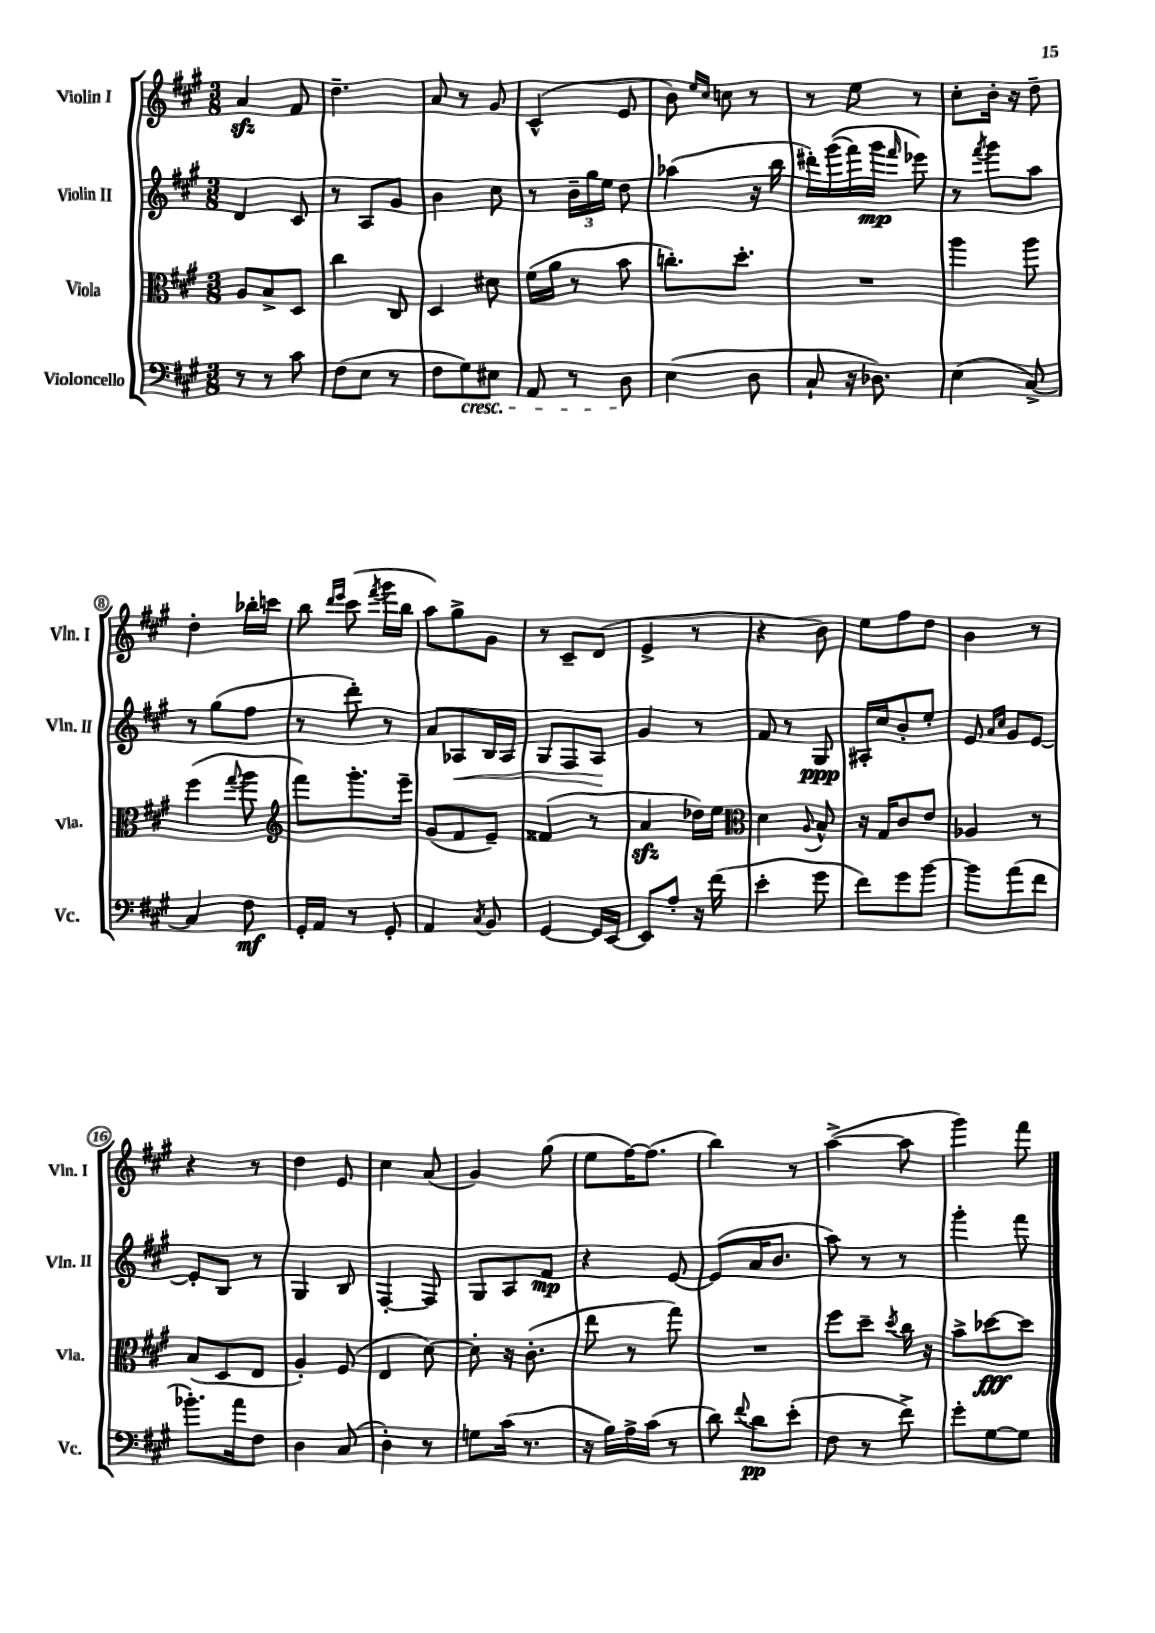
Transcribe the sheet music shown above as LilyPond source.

<<
\new StaffGroup <<
\new Staff = "s0" \with { instrumentName = "Violin I" shortInstrumentName = "Vln. I" } {
    \clef treble \key a \major \numericTimeSignature \time 3/8
    \autoBeamOff a'4\sfz fis'8 |
    d''4.-- |
    a'8 r8 gis'8 |
    cis'4-^( e'8 |
    b'8) \grace { e''16[ cis''16] } c''8 r8 |
    r8 e''8 r8 |
    cis''8[-. b'16]-. r16 d''8-- |
    d''4-. bes''16[-. c'''16] |
    b''8 \grace { d'''16[ e'''16] } cis'''8( \acciaccatura { fis'''8 } gis'''16[ b''16] |
    a''8[) gis''8-> gis'8] |
    r8 cis'8[-- d'8]( |
    e'4-> r8 |
    r4 b'8) |
    e''8[ fis''8 d''8] |
    b'4 r8 |
    r4 r8 |
    d''4 e'8 |
    cis''4 a'8( |
    gis'4) gis''8( |
    e''8[ fis''16~) fis''8.]( |
    b''4) r8 |
    a''4~->( a''8 |
    gis'''4) fis'''8 \bar "|." |
}
\new Staff = "s1" \with { instrumentName = "Violin II" shortInstrumentName = "Vln. II" } {
    \clef treble \key a \major \numericTimeSignature \time 3/8
    \autoBeamOff d'4 cis'8 |
    r8 a8[ gis'8] |
    b'4 cis''8 |
    r8 \tuplet 3/2 { b'16[-- gis''16 e''16] } d''8 |
    aes''4( r16 b''16 |
    dis'''16[-.) gis'''16(\( fis'''16) gis'''16]\mp \grace { fis'''16 } ees'''8\) |
    r8 \acciaccatura { fis'''8 } gis'''8[ a''8] |
    r8 gis''8[( fis''8] |
    r8 d'''8-.) r8 |
    a'8[ aes8\< b16 aes16] |
    gis8[ fis8 a8]\! |
    gis'4 r8 |
    fis'8 r8 gis8\ppp |
    ais16[-. cis''16 b'8-. e''8]-. |
    e'8 \grace { a'16[ cis''16] } gis'8[ e'8]~ |
    e'8[-. b8] r8 |
    gis4 b8 |
    fis4~-. fis8 |
    gis8[ a8 fis'8]\mp |
    r4 e'8~ |
    e'8[( a'16 b'8.] |
    a''8) r8 r8 |
    gis'''4-. fis'''8 \bar "|." |
}
\new Staff = "s2" \with { instrumentName = "Viola" shortInstrumentName = "Vla." } {
    \clef alto \key a \major \numericTimeSignature \time 3/8
    \autoBeamOff a8[ b8-> d8] |
    cis''4 cis8 |
    d4 dis'8 |
    fis'16[( a'16] r8 b'8 |
    c''8.[-.) d''8.]-. |
    R4. |
    a''4 a''8 |
    fis''4( \appoggiatura { gis''8 } a''8 |
    \clef treble fis'''8[) gis'''8.-. e'''16]-- |
    gis'8[( fis'8 e'8]--) |
    fisis'4( r8 |
    a'4\sfz des''16[) e''16] |
    \clef alto d'4 \appoggiatura { a8 } b8-^ |
    r16 gis16[ cis'8 e'8] |
    aes4 r8 |
    b8[( d8 e8] |
    a4-.) fis8( |
    e4 d'8~) |
    d'8-. r16 cis'8.-.( |
    e''8 r8 gis''8) |
    R4. |
    fis''8[ d''8]-- \acciaccatura { d''8 } cis''16 r16 |
    b'8[-> des''8~\fff des''8] \bar "|." |
}
\new Staff = "s3" \with { instrumentName = "Violoncello" shortInstrumentName = "Vc." } {
    \clef bass \key a \major \numericTimeSignature \time 3/8
    \autoBeamOff r8 r8 cis'8 |
    fis8[( e8] r8 |
    fis8[ gis8\cresc) eis8] |
    a,8 r8 d8\! |
    e4( d8 |
    cis8-! r16 des8.) |
    e4( cis8~->) |
    cis4 fis8\mf |
    gis,16[-. a,16] r8 gis,8-. |
    a,4 \acciaccatura { cis8 } b,8 |
    gis,4~ gis,16[ e,16]~ |
    e,8[ a8]-. r16 fis'16( |
    e'4-. gis'8 |
    fis'8[) gis'8 b'8]~ |
    b'8[ a'8( fis'8] |
    bes'8.[-.) a'16 fis8] |
    d4 cis8( |
    d4-.) r8 |
    g8[ cis'16]( r8. |
    r16 b16[) a16-> cis'16]( r8 |
    d'8) \appoggiatura { fis'8 } d'8[\pp e'8]-.( |
    fis8 r8 fis'8->) |
    gis'8[-. gis8~ gis8] \bar "|." |
}
>>
>>
\layout { \context { \Score \override BarNumber.stencil = #(make-stencil-circler 0.1 0.3 ly:text-interface::print) } }
